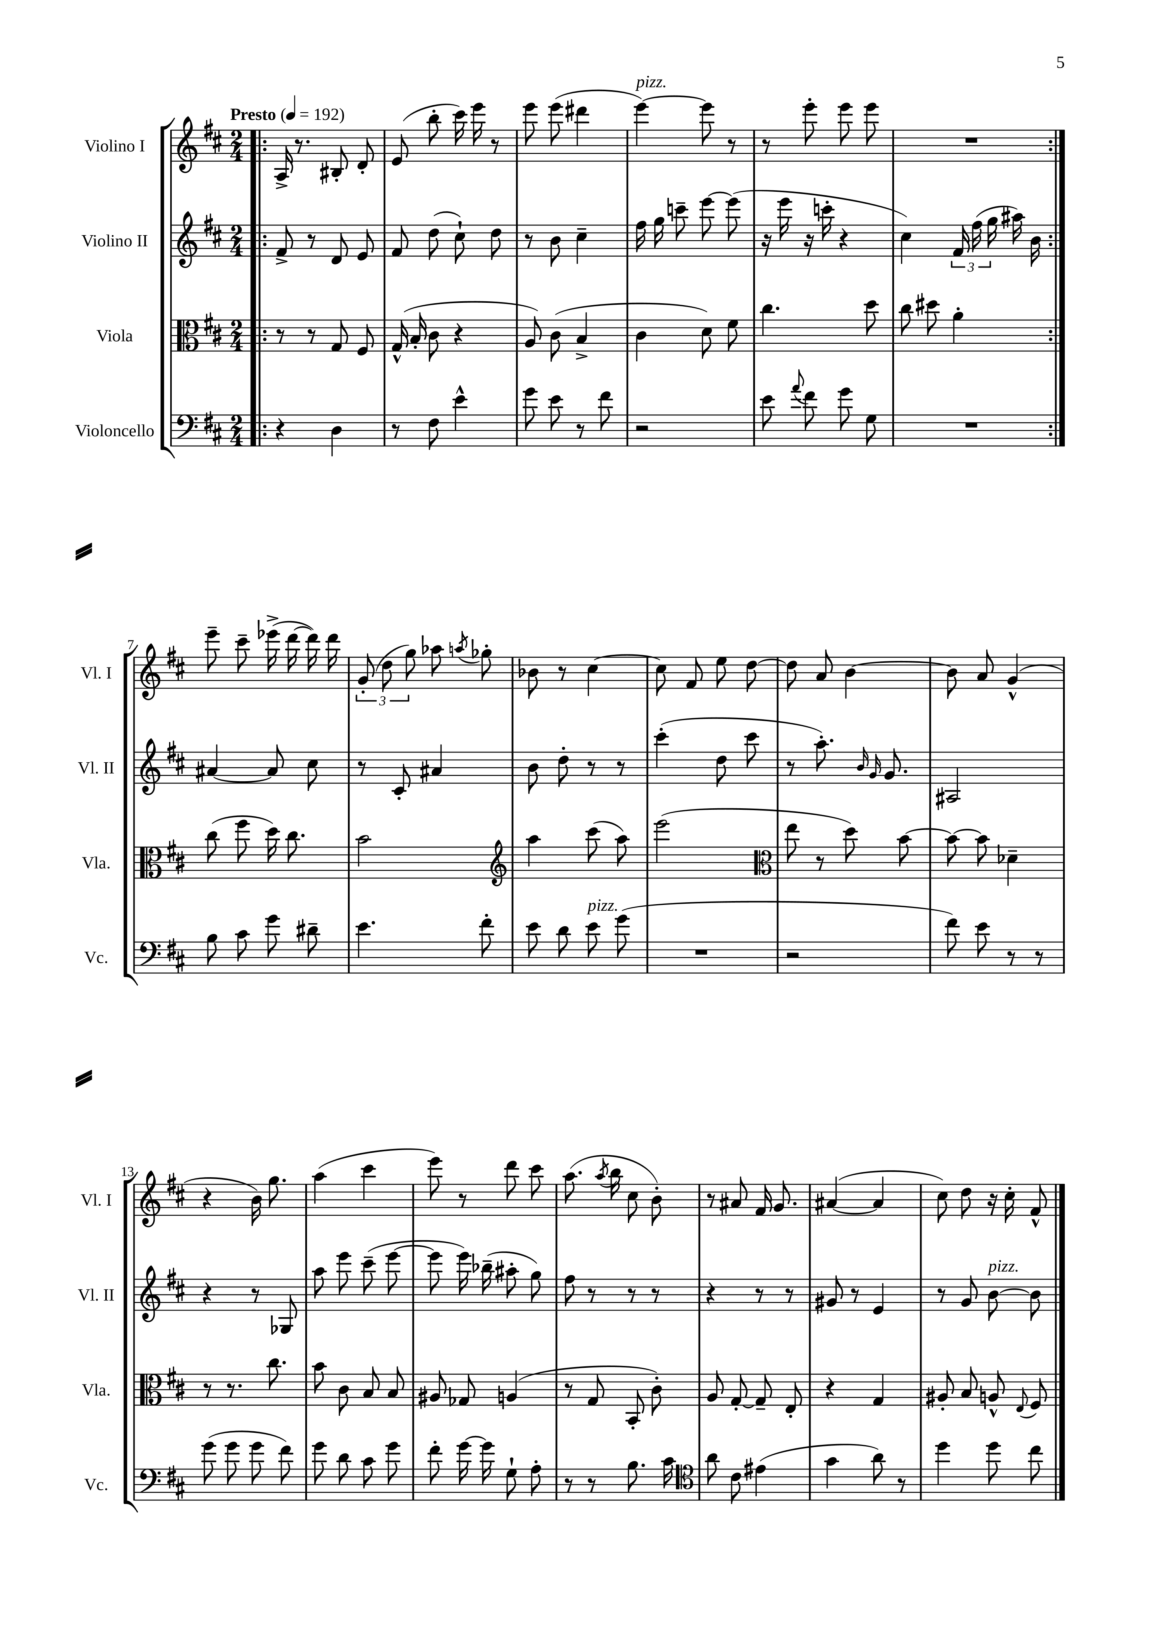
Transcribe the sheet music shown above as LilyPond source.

<<
\new StaffGroup <<
\new Staff = "s0" \with { instrumentName = "Violino I" shortInstrumentName = "Vl. I" } {
    \clef treble \key d \major \numericTimeSignature \time 2/4 \tempo "Presto" 4 = 192
    \autoBeamOff \repeat volta 2 { \bar ".|:" a16-> r8. bis8-. d'8-. |
    e'8( b''8-. cis'''16) e'''16 r8 |
    e'''8 e'''8( dis'''4 |
    e'''4~^\markup { \italic "pizz." }) e'''8 r8 |
    r8 e'''8-. e'''8 e'''8 |
    R2 | }
    e'''8-- cis'''8-- ees'''16->( d'''16~ d'''16) d'''16 |
    \tuplet 3/2 { g'8-.( d''8 g''8) } aes''8 \acciaccatura { a''8 } ges''8-. |
    bes'8 r8 cis''4~ |
    cis''8 fis'8 e''8 d''8~ |
    d''8 a'8 b'4~ |
    b'8 a'8 g'4-^( |
    r4 b'16) g''8. |
    a''4( cis'''4 |
    e'''8) r8 d'''8 cis'''8 |
    a''8.( \acciaccatura { a''8 } b''16 cis''8 b'8-.) |
    r8 ais'8 fis'16 g'8. |
    ais'4~( ais'4 |
    cis''8) d''8 r16 cis''16-. fis'8-^ \bar "|." |
}
\new Staff = "s1" \with { instrumentName = "Violino II" shortInstrumentName = "Vl. II" } {
    \clef treble \key d \major \numericTimeSignature \time 2/4
    \autoBeamOff \repeat volta 2 { \bar ".|:" fis'8-> r8 d'8 e'8 |
    fis'8 d''8( cis''8-!) d''8 |
    r8 b'8 cis''4-- |
    fis''16 g''16 c'''8-- e'''8~ e'''8( |
    r16 e'''16 r16 c'''16-. r4 |
    cis''4) \tuplet 3/2 { fis'16 fis''16( g''16 } ais''16) b'16 | }
    ais'4~ ais'8 cis''8 |
    r8 cis'8-. ais'4 |
    b'8 d''8-. r8 r8 |
    cis'''4-.( d''8 cis'''8 |
    r8 a''8.-.) \grace { b'16 g'16 } g'8. |
    ais2 |
    r4 r8 ges8 |
    a''8 e'''8 cis'''8--( e'''8~ |
    e'''8 e'''16) bes''16--( ais''8-. g''8) |
    fis''8 r8 r8 r8 |
    r4 r8 r8 |
    gis'8 r8 e'4 |
    r8 g'8 b'8~^\markup { \italic "pizz." } b'8 \bar "|." |
}
\new Staff = "s2" \with { instrumentName = "Viola" shortInstrumentName = "Vla." } {
    \clef alto \key d \major \numericTimeSignature \time 2/4
    \autoBeamOff \repeat volta 2 { \bar ".|:" r8 r8 g8 fis8 |
    g16-^( b16-. cis'8 r4 |
    a8) cis'8( b4-> |
    cis'4 d'8) fis'8 |
    cis''4. d''8 |
    cis''8 dis''8 a'4-. | }
    cis''8( fis''8 d''16) cis''8. |
    b'2 |
    \clef treble a''4 cis'''8( a''8) |
    e'''2( |
    \clef alto e''8 r8 d''8) b'8~ |
    b'8~ b'8 des'4-- |
    r8 r8. cis''8. |
    b'8 cis'8 b8 b8 |
    ais8 ges8 a4( |
    r8 g8 b,8-. cis'8-.) |
    a8 g8~-. g8-- e8-. |
    r4 g4 |
    ais8-. b8 a8-^ \appoggiatura { e8 } fis8 \bar "|." |
}
\new Staff = "s3" \with { instrumentName = "Violoncello" shortInstrumentName = "Vc." } {
    \clef bass \key d \major \numericTimeSignature \time 2/4
    \autoBeamOff \repeat volta 2 { \bar ".|:" r4 d4 |
    r8 fis8 e'4-^ |
    g'8 e'8 r8 fis'8 |
    r2 |
    e'8 \appoggiatura { a'8 } fis'8 g'8 g8 |
    R2 | }
    b8 cis'8 g'8 dis'8-- |
    e'4. fis'8-. |
    e'8 d'8 e'8^\markup { \italic "pizz." } g'8( |
    R2 |
    r2 |
    fis'8) e'8 r8 r8 |
    g'8( g'8 g'8 fis'8) |
    g'8 d'8 cis'8 g'8 |
    fis'8-. g'16~ g'16 g8-! a8-. |
    r8 r8 b8. cis'16 |
    \clef tenor a'8 cis'8 eis'4( |
    g'4 a'8) r8 |
    d''4 d''8 cis''8 \bar "|." |
}
>>
>>
